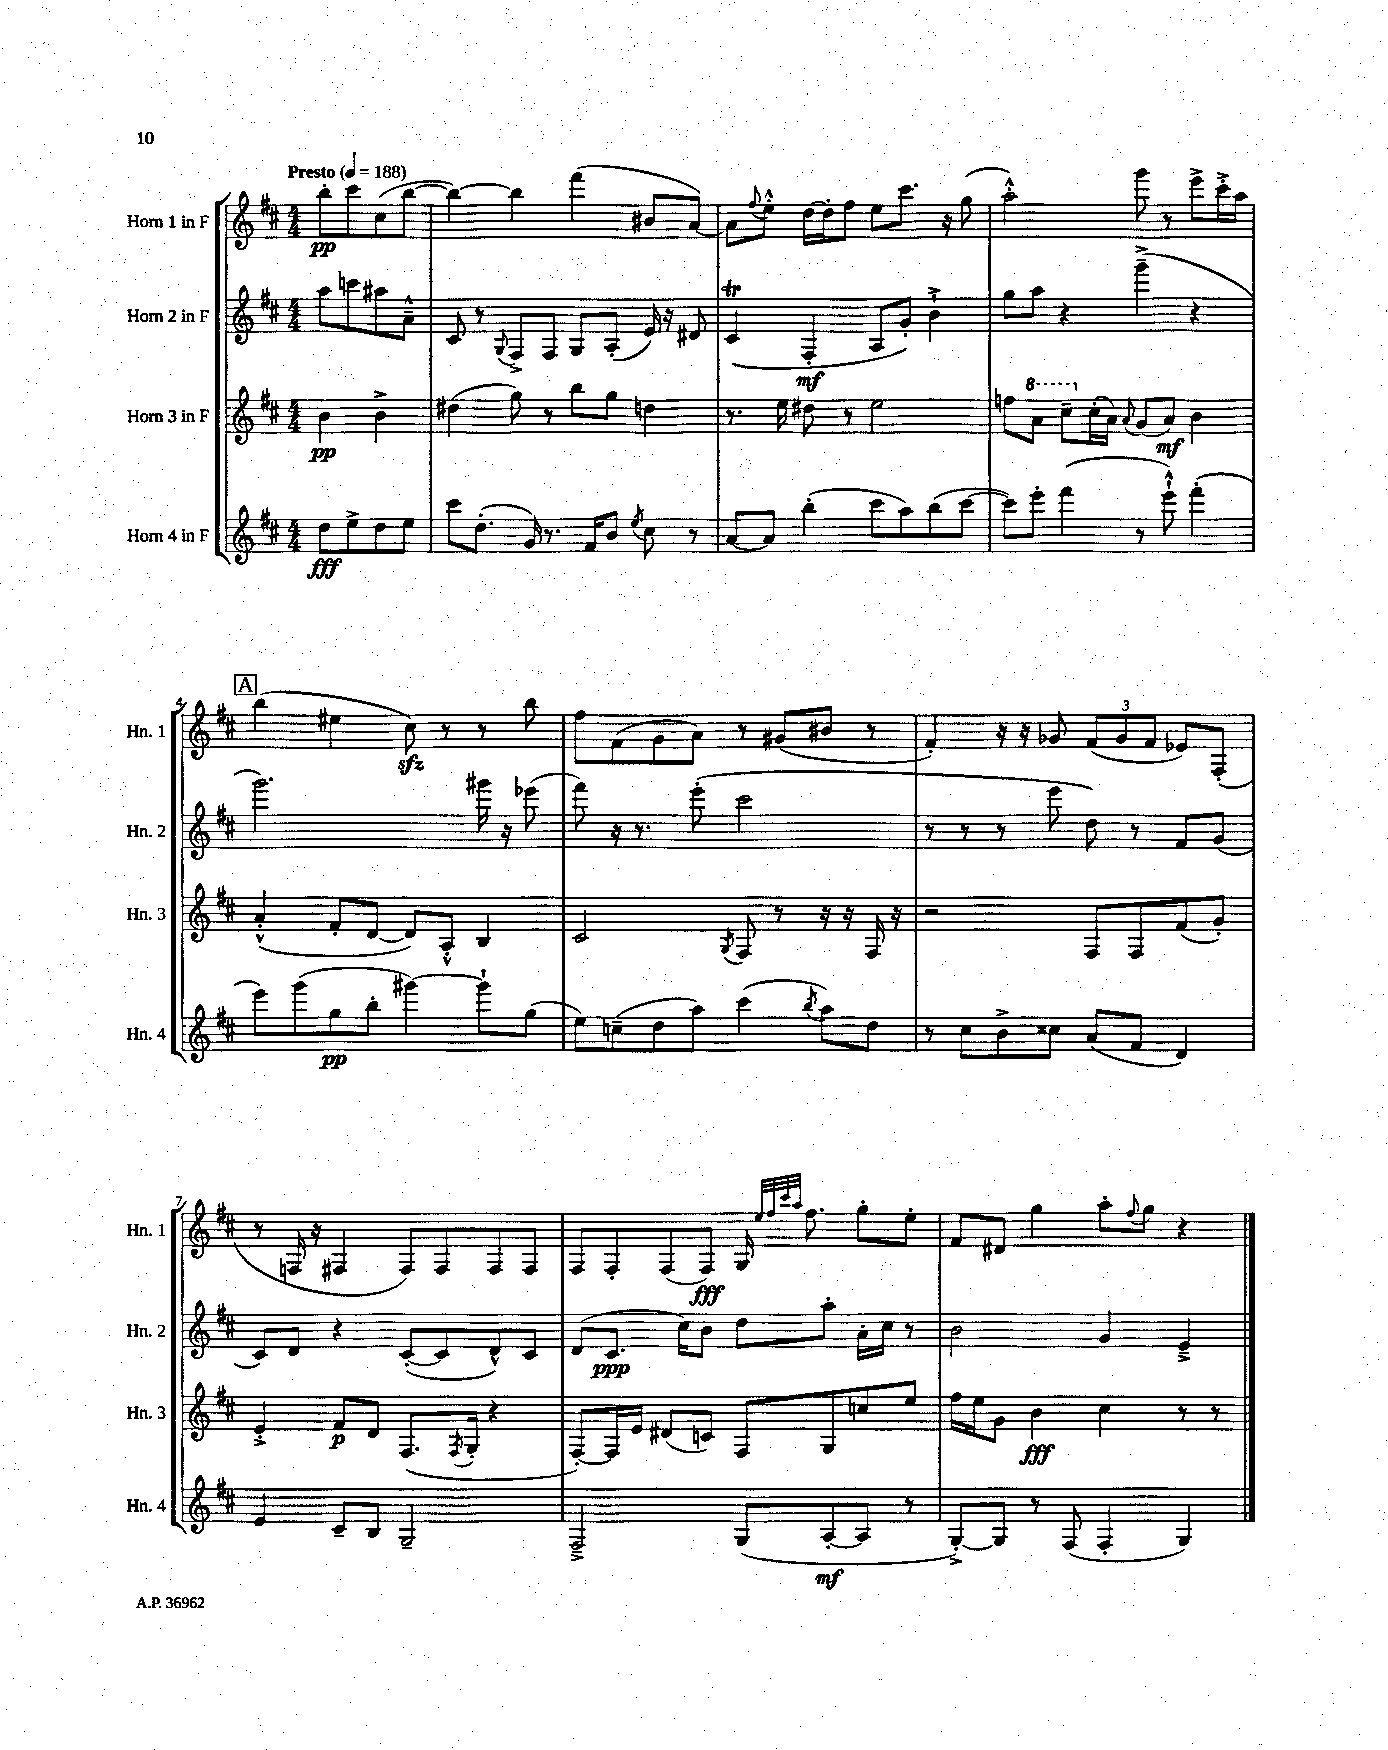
<<
\new StaffGroup <<
\new Staff = "s0" \with { instrumentName = "Horn 1 in F" shortInstrumentName = "Hn. 1" } {
    \clef treble \key d \major \numericTimeSignature \time 4/4 \partial 2 \tempo "Presto" 4 = 188
    b''8-.\pp cis'''8 cis''8( b''8~ |
    b''4~) b''4 fis'''4( bis'8 a'8~) |
    a'8 \appoggiatura { fis''8 } e''8-.-^ d''16~ d''16-. fis''8 e''8 cis'''8. r16 g''8( |
    a''2-.-^) g'''8 r8 e'''8-> cis'''16-.-> a''16 |
    \mark \markup { \box "A" } b''4( eis''4 cis''8\sfz) r8 r8 b''8 |
    fis''8 fis'8( g'8 a'8) r8 gis'8( bis'8 r8 |
    fis'4-.) r16 r16 ges'8 \tuplet 3/2 { fis'8( ges'8 fis'8 } ees'8) fis8-.( |
    r8 f16 r16 fis4 fis8) fis8 fis8 fis8 |
    fis8 fis8-. fis8( fis8\fff) g16 \grace { e''32 fis''32 cis'''32 a''32 } fis''8. g''8-. e''8-. |
    fis'8 dis'8 g''4 a''8-. \appoggiatura { fis''8 } g''8 r4 \bar "|." |
}
\new Staff = "s1" \with { instrumentName = "Horn 2 in F" shortInstrumentName = "Hn. 2" } {
    \clef treble \key d \major \numericTimeSignature \time 4/4 \partial 2
    a''8 c'''8 ais''8 a'8---^ |
    cis'8 r8 \appoggiatura { g8 } fis8-> fis8 g8 a8-.( e'16) r16 dis'8 |
    cis'4\trill( fis4-.\mf a8 g'8-.) b'4-!-> |
    g''8 a''8 r4 g'''4--->( r4 |
    \mark \markup { \box "A" } g'''2.) gis'''16 r16 ees'''8( |
    fis'''8) r16 r8. e'''8-.( cis'''2 |
    r8 r8 r8 e'''8 d''8) r8 fis'8 g'8( |
    cis'8) d'8 r4 cis'8~-.( cis'8 d'8-^) cis'8 |
    d'8( cis'8.\ppp cis''16) b'8 d''8 a''8-. a'16-. cis''16 r8 |
    b'2 g'4 e'4---> \bar "|." |
}
\new Staff = "s2" \with { instrumentName = "Horn 3 in F" shortInstrumentName = "Hn. 3" } {
    \clef treble \key d \major \numericTimeSignature \time 4/4 \partial 2
    b'4\pp b'4-> |
    dis''4( g''8) r8 b''8 g''8 d''4 |
    r8. e''16 dis''8 r8 e''2 |
    f''8 \ottava #1 a''8 cis'''8-- \ottava #0 cis''16-.( a'16) \appoggiatura { a'8 } g'8( a'8\mf) b'4 |
    \mark \markup { \box "A" } a'4-.-^( fis'8-. d'8~ d'8) a8-.-^ b4 |
    cis'2 \acciaccatura { g8 } fis8 r8 r16 r16 fis16 r16 |
    r2 fis8 fis8 fis'8( g'8-.) |
    e'4-.-> fis'8\p d'8 fis8.( \acciaccatura { fis8 } g16-. r4 |
    fis8~-.) fis16 e'16 dis'8( c'8) fis8 g8 c''8 e''8 |
    fis''16 e''16 g'8 b'4\fff cis''4 r8 r8 \bar "|." |
}
\new Staff = "s3" \with { instrumentName = "Horn 4 in F" shortInstrumentName = "Hn. 4" } {
    \clef treble \key d \major \numericTimeSignature \time 4/4 \partial 2
    d''8\fff e''8-> d''8 e''8 |
    cis'''8 d''8.-.( g'16) r8. fis'16 b'8 \acciaccatura { e''8 } cis''8 r8 |
    a'8~ a'8 b''4-.( cis'''8 a''8) b''8( cis'''8~ |
    cis'''8) e'''8-. fis'''4( r8 e'''8-!-^) fis'''4-.( |
    \mark \markup { \box "A" } e'''8) g'''8( g''8\pp b''8-. gis'''4~) gis'''8-! g''8( |
    e''8) c''8--( d''8 a''8) cis'''4( \acciaccatura { b''8 } a''8) d''8 |
    r8 cis''8 b'8-> cisis''8 a'8( fis'8 d'4) |
    e'4 cis'8-- b8 g2-- |
    fis2---> g8( a8~-.\mf a8 r8 |
    g8~-.->) g8 r8 fis8( fis4-. g4) \bar "|." |
}
>>
>>
